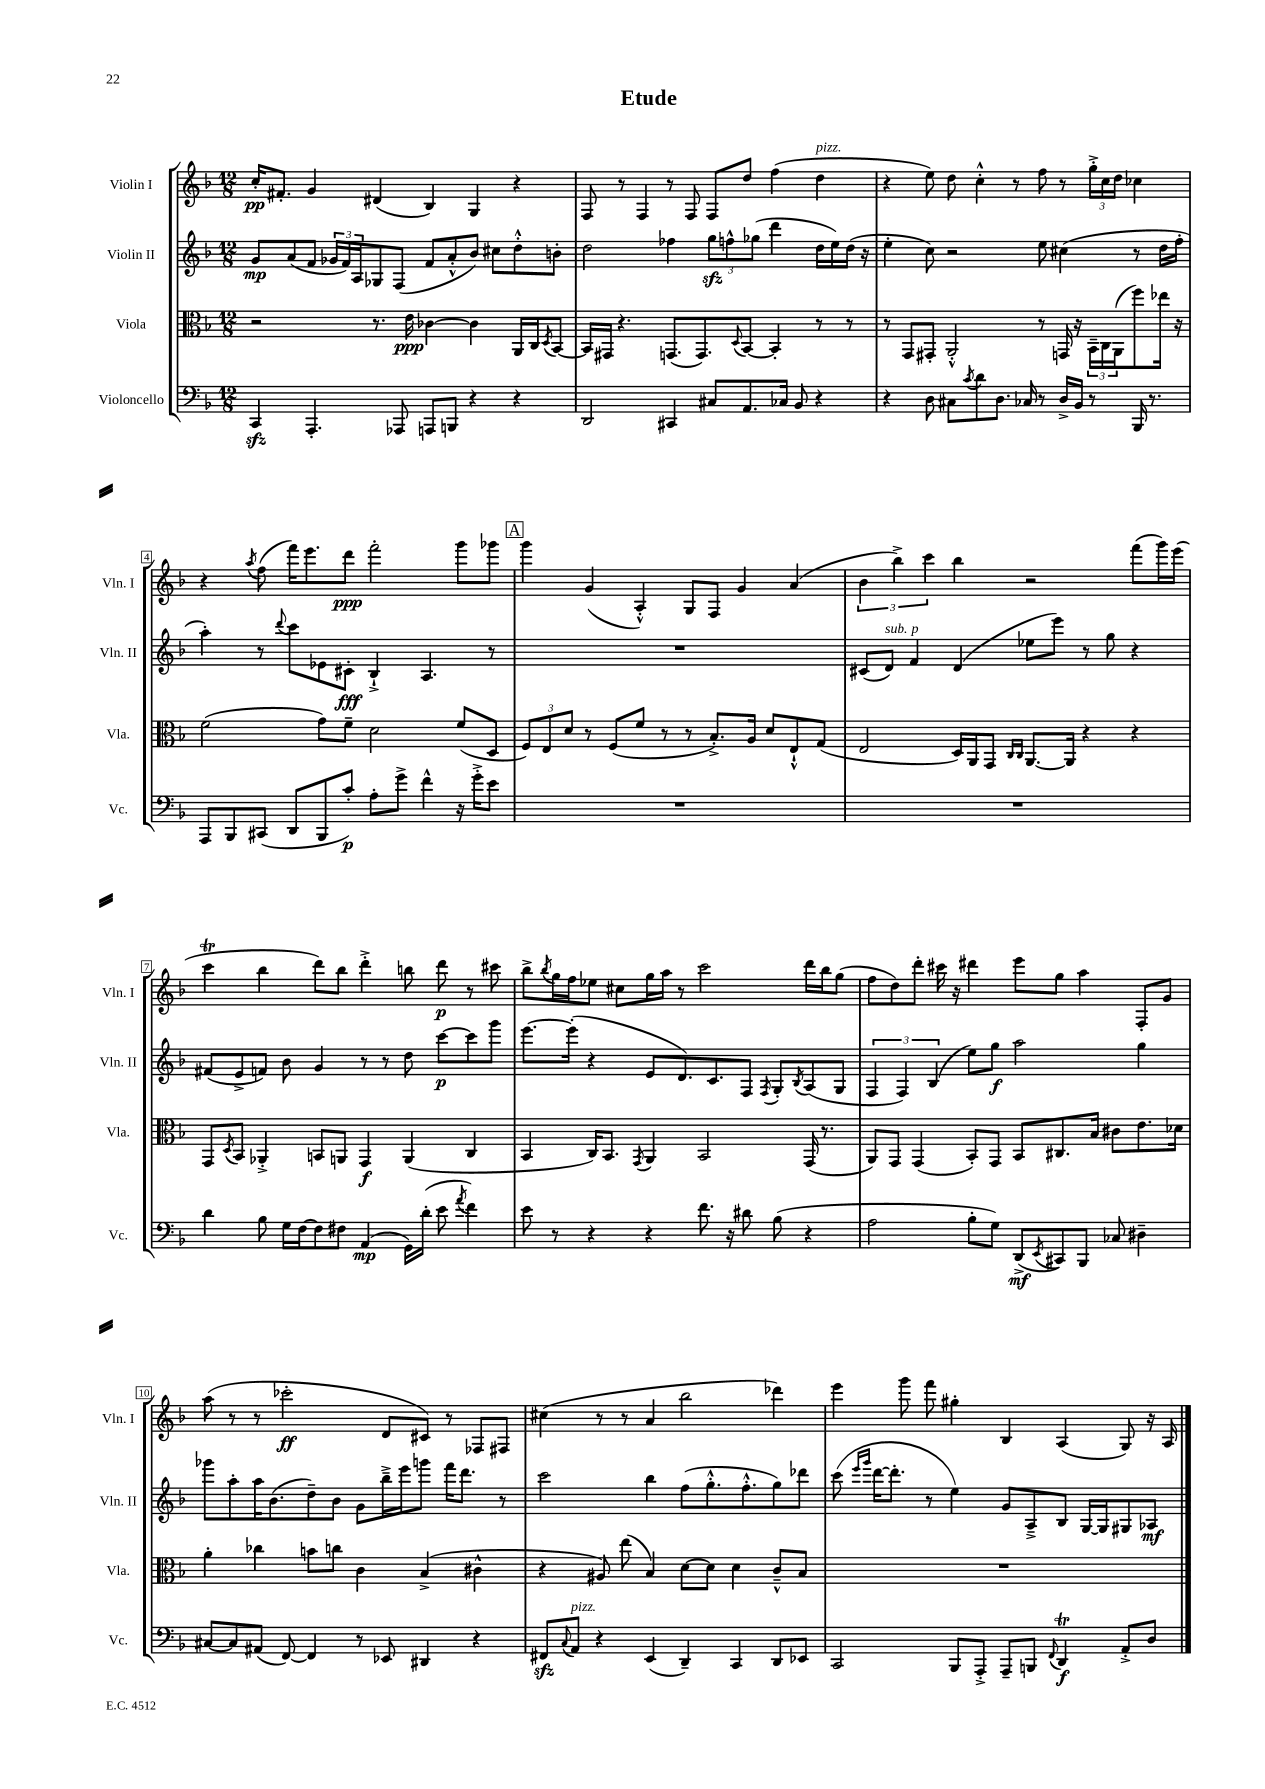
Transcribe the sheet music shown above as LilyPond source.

\header { title = "Etude" }
<<
\new StaffGroup <<
\new Staff = "s0" \with { instrumentName = "Violin I" shortInstrumentName = "Vln. I" } {
    \clef treble \key f \major \numericTimeSignature \time 12/8
    c''16-.\pp fis'8.-. g'4 dis'4( bes4) g4 r4 |
    f8 r8 f4 r8 f8 f8 d''8 f''4( d''4^\markup { \italic "pizz." } |
    r4 e''8) d''8 c''4-.-^ r8 f''8 r8 \tuplet 3/2 { g''16-.-> c''16 d''16 } ces''4 |
    r4 \acciaccatura { a''8 } f''8( f'''16) e'''8. d'''8\ppp f'''2-. g'''8 ges'''8 |
    \mark \markup { \box "A" } g'''4 g'4( a4-.-^) g8 f8 g'4 a'4( |
    \tuplet 3/2 { bes'4 bes''4->) c'''4 } bes''4 r2 f'''8( g'''16) e'''16( |
    c'''4\trill bes''4 d'''8) bes''8 d'''4-.-> b''8 d'''8\p r8 cis'''8 |
    bes''8-> \acciaccatura { bes''8 } g''16 f''16 ees''8 cis''8 g''16 a''16 r8 c'''2 d'''16 bes''16 g''8( |
    f''8 d''8) d'''8-. cis'''16 r16 dis'''4 e'''8 g''8 a''4 f8-. g'8 |
    a''8( r8 r8 ces'''2-.\ff d'8 cis'8) r8 fes8 fis8 |
    cis''4( r8 r8 a'4 bes''2 des'''4) |
    e'''4 g'''8 f'''8 gis''4-. bes4 a4( g8) r16 a16 \bar "|." |
}
\new Staff = "s1" \with { instrumentName = "Violin II" shortInstrumentName = "Vln. II" } {
    \clef treble \key f \major \numericTimeSignature \time 12/8
    g'8\mp a'8( f'8 \tuplet 3/2 { ges'16 f'16) a16 } ges8 f8( f'8 a'8-.-^ bes'8) cis''8 d''8-.-^ b'8-. |
    d''2 fes''4 \tuplet 3/2 { g''8\sfz f''8-^ ges''8( } d'''4 d''16 e''16) d''16( r16 |
    e''4-. c''8) r2 e''8 cis''4( r8 d''16 f''16-. |
    a''4-.) r8 \appoggiatura { d'''8 } c'''8 ees'8 cis'8-.\fff bes4-!-> a4. r8 |
    \mark \markup { \box "A" } R1. |
    cis'8( d'8^\markup { \italic "sub. p" }) f'4 d'4( ees''8 e'''8) r8 g''8 r4 |
    fis'8( e'8-> f'8) bes'8 g'4 r8 r8 d''8 c'''8~\p c'''8 g'''8 |
    e'''8.~ e'''16-.( r4 e'8 d'8.) c'8. f8 \acciaccatura { f8 } g8-. \acciaccatura { bes8 } a8( g8 |
    \tuplet 3/2 { f4 f4) bes4( } e''8) g''8\f a''2 g''4 |
    ges'''8 a''8-. a''16 bes'8.( d''8--) bes'8 g'8 bes''16---> e'''16 g'''8 f'''16 d'''8. r8 |
    c'''2 bes''4 f''8( g''8.-.-^ f''8.-.-^ g''8) des'''8 |
    c'''8( \grace { e'''16 g'''16 } d'''16~ d'''8.-. r8 e''4) g'8 a8---> bes8 g16~ g16 gis8 aes8\mf \bar "|." |
}
\new Staff = "s2" \with { instrumentName = "Viola" shortInstrumentName = "Vla." } {
    \clef alto \key f \major \numericTimeSignature \time 12/8
    r2 r8. e'16\ppp ces'4~ ces'4 a,16 c16 \acciaccatura { d8 } bes,8~ |
    bes,16 gis,16 r4. g,8.( g,8.) \appoggiatura { d8 } bes,8~ bes,4-. r8 r8 |
    r8 g,8 gis,8-. a,2-.-^ r8 g,16 r16 \tuplet 3/2 { bes,16-- c16 a,16( } f''8) ees''16 r16 |
    f'2( g'8) f'8-- d'2 f'8( d8 |
    \mark \markup { \box "A" } \tuplet 3/2 { f8) e8 d'8 } r8 f8( f'8 r8 r8 bes8.-.->) a16 d'8 e8-!-^ g8( |
    e2 d16) a,16 g,8 \grace { c16 c16 } a,8.~ a,16 r4 r4 |
    g,8 \acciaccatura { d8 } bes,8 aes,4-.-> b,8 a,8 g,4\f a,4( c4 |
    bes,4 c16) bes,8. \acciaccatura { g,8 } a,4 bes,2 g,16( r8. |
    a,8) g,8 g,4( bes,8-.) g,8 bes,8 cis8. bes16 cis'8 e'8. des'16 |
    a'4-. ces''4 b'8 c''8 c'4 bes4->( cis'4-^ |
    r4 ais8) e''8( bes4) d'8~ d'8 d'4 c'8---^ bes8 |
    R1. \bar "|." |
}
\new Staff = "s3" \with { instrumentName = "Violoncello" shortInstrumentName = "Vc." } {
    \clef bass \key f \major \numericTimeSignature \time 12/8
    c,4\sfz a,,4.-. aes,,8 a,,8 b,,8 r4 r4 |
    d,2 cis,4 cis8 a,8. ces16 bes,8 r4 |
    r4 d8 cis8 \acciaccatura { c'8 } d'8 d8. ces16 r8 d16-> bes,16 r8 bes,,16 r8. |
    a,,8 bes,,8 cis,8( d,8 bes,,8 c'8-.\p) a8-. g'8-> f'4-^ r16 g'16-.-> e'8 |
    \mark \markup { \box "A" } R1. |
    R1. |
    d'4 bes8 g16 f16~ f8 fis8 a,4\mp( g,16) d'16-.( e'8 \acciaccatura { a'8 } f'4) |
    e'8 r8 r4 r4 f'8. r16 dis'8 bes8( r4 |
    a2 bes8-. g8) d,8->\mf( \acciaccatura { e,8 } cis,8) bes,,8 ces8 dis4-- |
    cis8~ cis8 ais,8( f,8~) f,4 r8 ees,8 dis,4 r4 |
    fis,8\sfz \appoggiatura { c8 } a,8^\markup { \italic "pizz." } r4 e,4( d,4--) c,4 d,8 ees,8 |
    c,2 bes,,8 a,,8-.-> a,,8-- b,,8 \appoggiatura { f,8 } d,4\trill\f a,8-.-> d8 \bar "|." |
}
>>
>>
\layout { \context { \Score \override BarNumber.stencil = #(make-stencil-boxer 0.1 0.3 ly:text-interface::print) } }
